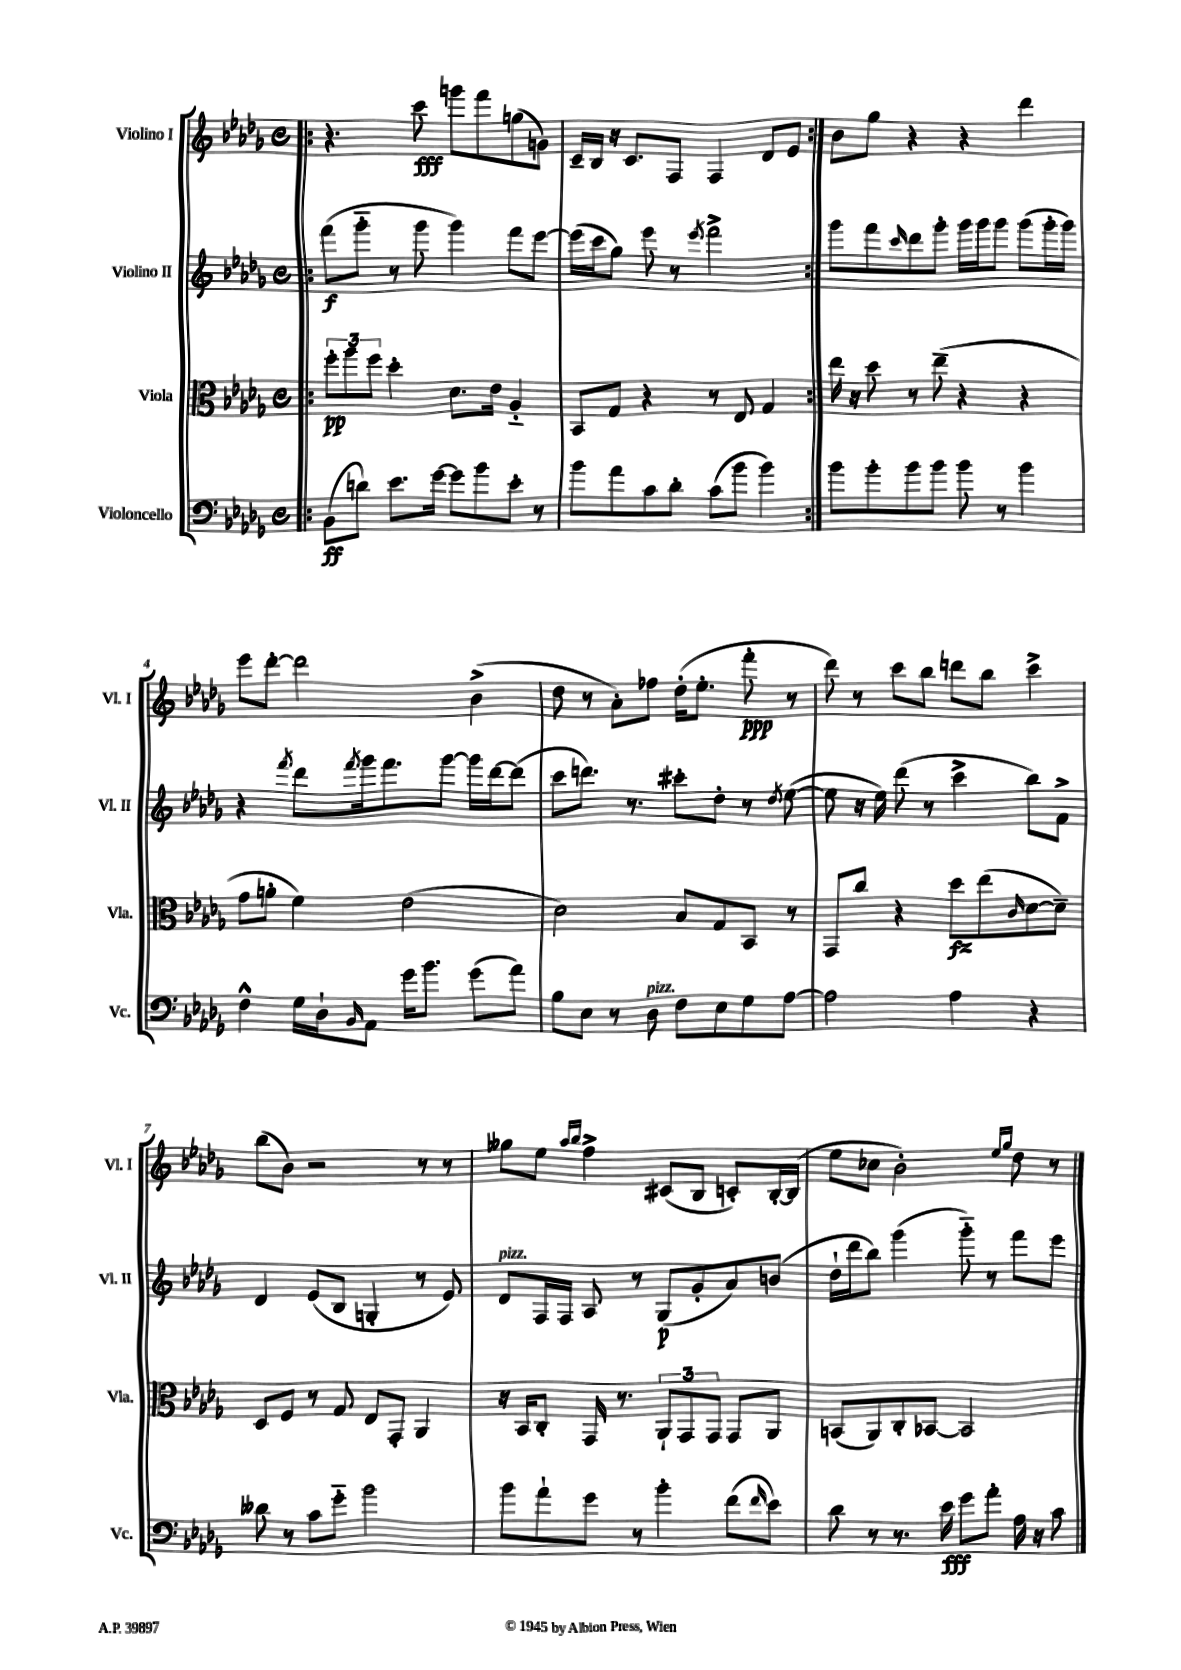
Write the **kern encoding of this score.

**kern	**dynam	**kern	**dynam	**kern	**dynam	**kern	**dynam
*part4	*part4	*part3	*part3	*part2	*part2	*part1	*part1
*staff4	*staff4	*staff3	*staff3	*staff2	*staff2	*staff1	*staff1
*I"Violoncello	*	*I"Viola	*	*I"Violino II	*	*I"Violino I	*
*I'Vc.	*	*I'Vla.	*	*I'Vl. II	*	*I'Vl. I	*
*clefF4	*	*clefC3	*	*clefG2	*	*clefG2	*
*k[b-e-a-d-g-]	*	*k[b-e-a-d-g-]	*	*k[b-e-a-d-g-]	*	*k[b-e-a-d-g-]	*
*M4/4	*	*M4/4	*	*M4/4	*	*M4/4	*
*met(c)	*	*met(c)	*	*met(c)	*	*met(c)	*
=1!|:	=1!|:	=1!|:	=1!|:	=1!|:	=1!|:	=1!|:	=1!|:
(8BB-\L	ff	12ff'\L	pp	(8fff\L	f	4.r	.
.	.	12aa-\	.	.	.	.	.
8dn\J)	.	.	.	8ggg-\J	.	.	.
.	.	12ff\J	.	.	.	.	.
8.e-\L	.	4dd-'\	.	8r	.	.	.
.	.	.	.	8ggg-\	.	8ccc\	fff
[16g-\Jk	.	.	.	.	.	.	.
8g-\L]	.	8.d-\L	.	4ggg-\)	.	8gggn\L	.
8b-\	.	.	.	.	.	8fff\	.
.	.	16e-\Jk	.	.	.	.	.
8e-'\J	.	4A-/	.	8fff\L	.	(8ggn\	.
8r	.	.	.	[8eee-\J	.	8gn\J)	.
=2	=2	=2	=2	=2	=2	=2	=2
8b-\L	.	8BB-/L	.	(16eee-\LL]	.	16c~/LL	.
.	.	.	.	16ccc\J	.	16B-/JJ	.
8a-\	.	8G-/J	.	8gg-\J)	.	16r	.
.	.	.	.	.	.	8.c/L	.
8c\	.	4r	.	8eee-\	.	.	.
8d-'\J	.	.	.	8r	.	8F/J	.
.	.	.	.	8qeee-/	.	.	.
(8c\L	.	8r	.	2fff^\	.	4F/	.
8b-\J	.	8E-/	.	.	.	.	.
4b-\)	.	4G-/	.	.	.	8d-/L	.
.	.	.	.	.	.	8e-/J	.
=3:|!	=3:|!	=3:|!	=3:|!	=3:|!	=3:|!	=3:|!	=3:|!
8b-\L	.	16ee-\	.	8ggg-\L	.	8b-\L	.
.	.	16r	.	.	.	.	.
8b-'\	.	8dd-\	.	8fff\	.	8gg-\J	.
.	.	.	.	16qqccc/	.	.	.
8b-\	.	8r	.	8ddd-\	.	4r	.
8b-\J	.	(8ee-~\	.	8ggg-'\J	.	.	.
8b-\	.	4r	.	16ggg-\LL	.	4r	.
.	.	.	.	16ggg-\J	.	.	.
8r	.	.	.	8ggg-\J	.	.	.
4b-\	.	4r	.	(8ggg-\L	.	4ddd-\	.
.	.	.	.	16ggg-'\L	.	.	.
.	.	.	.	16ggg-\JJ)	.	.	.
!!LO:LB:g=z
=4	=4	=4	=4	=4	=4	=4	=4
4F^^\	.	8g-\L	.	4r	.	8eee-\L	.
.	.	8an'\J	.	.	.	[8ddd-'\J	.
.	.	.	.	8qfff/	.	.	.
16G-\LL	.	4f\)	.	8ddd-\L	.	2ddd-\]	.
16D-`\J	.	.	.	.	.	.	.
16qqBB-/	.	.	.	8qfff/	.	.	.
8AA-\J	.	.	.	16ggg-\k	.	.	.
.	.	.	.	8.fff\	.	.	.
16g-\KL	.	(2e-\	.	.	.	.	.
8.b-\J	.	.	.	.	.	.	.
.	.	.	.	[8ggg-\J	.	.	.
(8g-\L	.	.	.	16ggg-\LL]	.	(4b-^\	.
.	.	.	.	[16ddd-\J	.	.	.
8a-\J)	.	.	.	(8ddd-\J]	.	.	.
=5	=5	=5	=5	=5	=5	=5	=5
8B-\L	.	2d-\)	.	8ccc\L	.	8dd-\	.
8E-\J	.	.	.	8.dddn\J)	.	8r	.
8r	.	.	.	.	.	8a-'\L)	.
.	.	.	.	8.r	.	.	.
!LO:TX:a:i:t=pizz.	!	!	!	!	!	!	!
8D-\	.	.	.	.	.	8ff-X\J	.
8F\L	.	8B-/L	.	8ccc#X'\L	.	(16dd-'\KL	.
.	.	.	.	.	.	8.ee-'\J	.
8E-\	.	8G-/	.	8dd-'\J	.	.	.
8G-\	.	8BB-/J	.	8r	.	8fff'\	ppp
.	.	.	.	8qdd-/	.	.	.
[8A-\J	.	8r	.	([8ee-\	.	8r	.
=6	=6	=6	=6	=6	=6	=6	=6
2A-\]	.	8GG-/L	.	8ee-\]	.	8ddd-\)	.
.	.	8cc/J	.	16r	.	8r	.
.	.	.	.	16ee-\)	.	.	.
.	.	4r	.	(8ddd-\	.	8ccc\L	.
.	.	.	.	8r	.	8bb-\J	.
4A-\	.	8dd-\L	fz	4ccc^\	.	8dddn\L	.
.	.	(8ee-\	.	.	.	8bb-\J	.
.	.	16qqc/	.	.	.	.	.
4r	.	[8d-\	.	8bb-\L)	.	4ccc^\	.
.	.	8d-~\J])	.	8f^\J	.	.	.
!!LO:LB:g=z
=7	=7	=7	=7	=7	=7	=7	=7
8d--X\	.	8D-/L	.	4d-/	.	(8bb-\L	.
8r	.	8F/J	.	.	.	8b-\J)	.
8c\L	.	8r	.	(8e-/L	.	2r	.
8g-\J	.	8G-/	.	8B-/J	.	.	.
2b-\	.	8E-/L	.	4Gn'/	.	.	.
.	.	8GG-'/J	.	.	.	.	.
.	.	4AA-/	.	8r	.	8r	.
.	.	.	.	8e-/)	.	8r	.
=8	=8	=8	=8	=8	=8	=8	=8
!	!	!	!	!LO:TX:a:i:t=pizz.	!	!	!
8b-\L	.	16r	.	8d-/L	.	8gg--X\L	.
.	.	16BB-/KL	.	.	.	.	.
8a-`\	.	8C'/J	.	16F/L	.	8ee-\J	.
.	.	.	.	16F/JJ	.	.	.
.	.	.	.	.	.	16qqaa-/LL	.
.	.	.	.	.	.	16qqbb-/JJ	.
8g-\J	.	16GG-/	.	8A-/	.	4ff^\	.
.	.	8.r	.	.	.	.	.
8r	.	.	.	8r	.	.	.
4b-'\	.	12AA-`/L	.	(8G-/L	p	(8c#X/L	.
.	.	12GG-/	.	.	.	.	.
.	.	.	.	8g-'/	.	8B-/J	.
.	.	12GG-/J	.	.	.	.	.
(8f\L	.	8GG-/L	.	8a-/)	.	8cn'/L)	.
16qqf/	.	.	.	.	.	.	.
8e-\J)	.	8AA-/J	.	(8bn/J	.	[16B-'/L	.
.	.	.	.	.	.	(16B-/JJ]	.
=9	=9	=9	=9	=9	=9	=9	=9
8d-\	.	(8BBn/L	.	16dd-`\LL	.	8ee-\L	.
.	.	.	.	16ddd-\J	.	.	.
8r	.	8AA-/)	.	8bb-\J)	.	8cc-X\J	.
8.r	.	8C'/	.	(4ggg-\	.	2b-'\)	.
.	.	[8BB-X/J	.	.	.	.	.
16e-\	fff	.	.	.	.	.	.
8g-\L	.	2BB-/]	.	8ggg-\)	.	.	.
8a-'\J	.	.	.	8r	.	.	.
.	.	.	.	.	.	16qqee-/LL	.
.	.	.	.	.	.	16qqgg-/JJ	.
16A-\	.	.	.	8fff\L	.	8dd-\	.
16r	.	.	.	.	.	.	.
8c\	.	.	.	8eee-\J	.	8r	.
==	==	==	==	==	==	==	==
*-	*-	*-	*-	*-	*-	*-	*-
